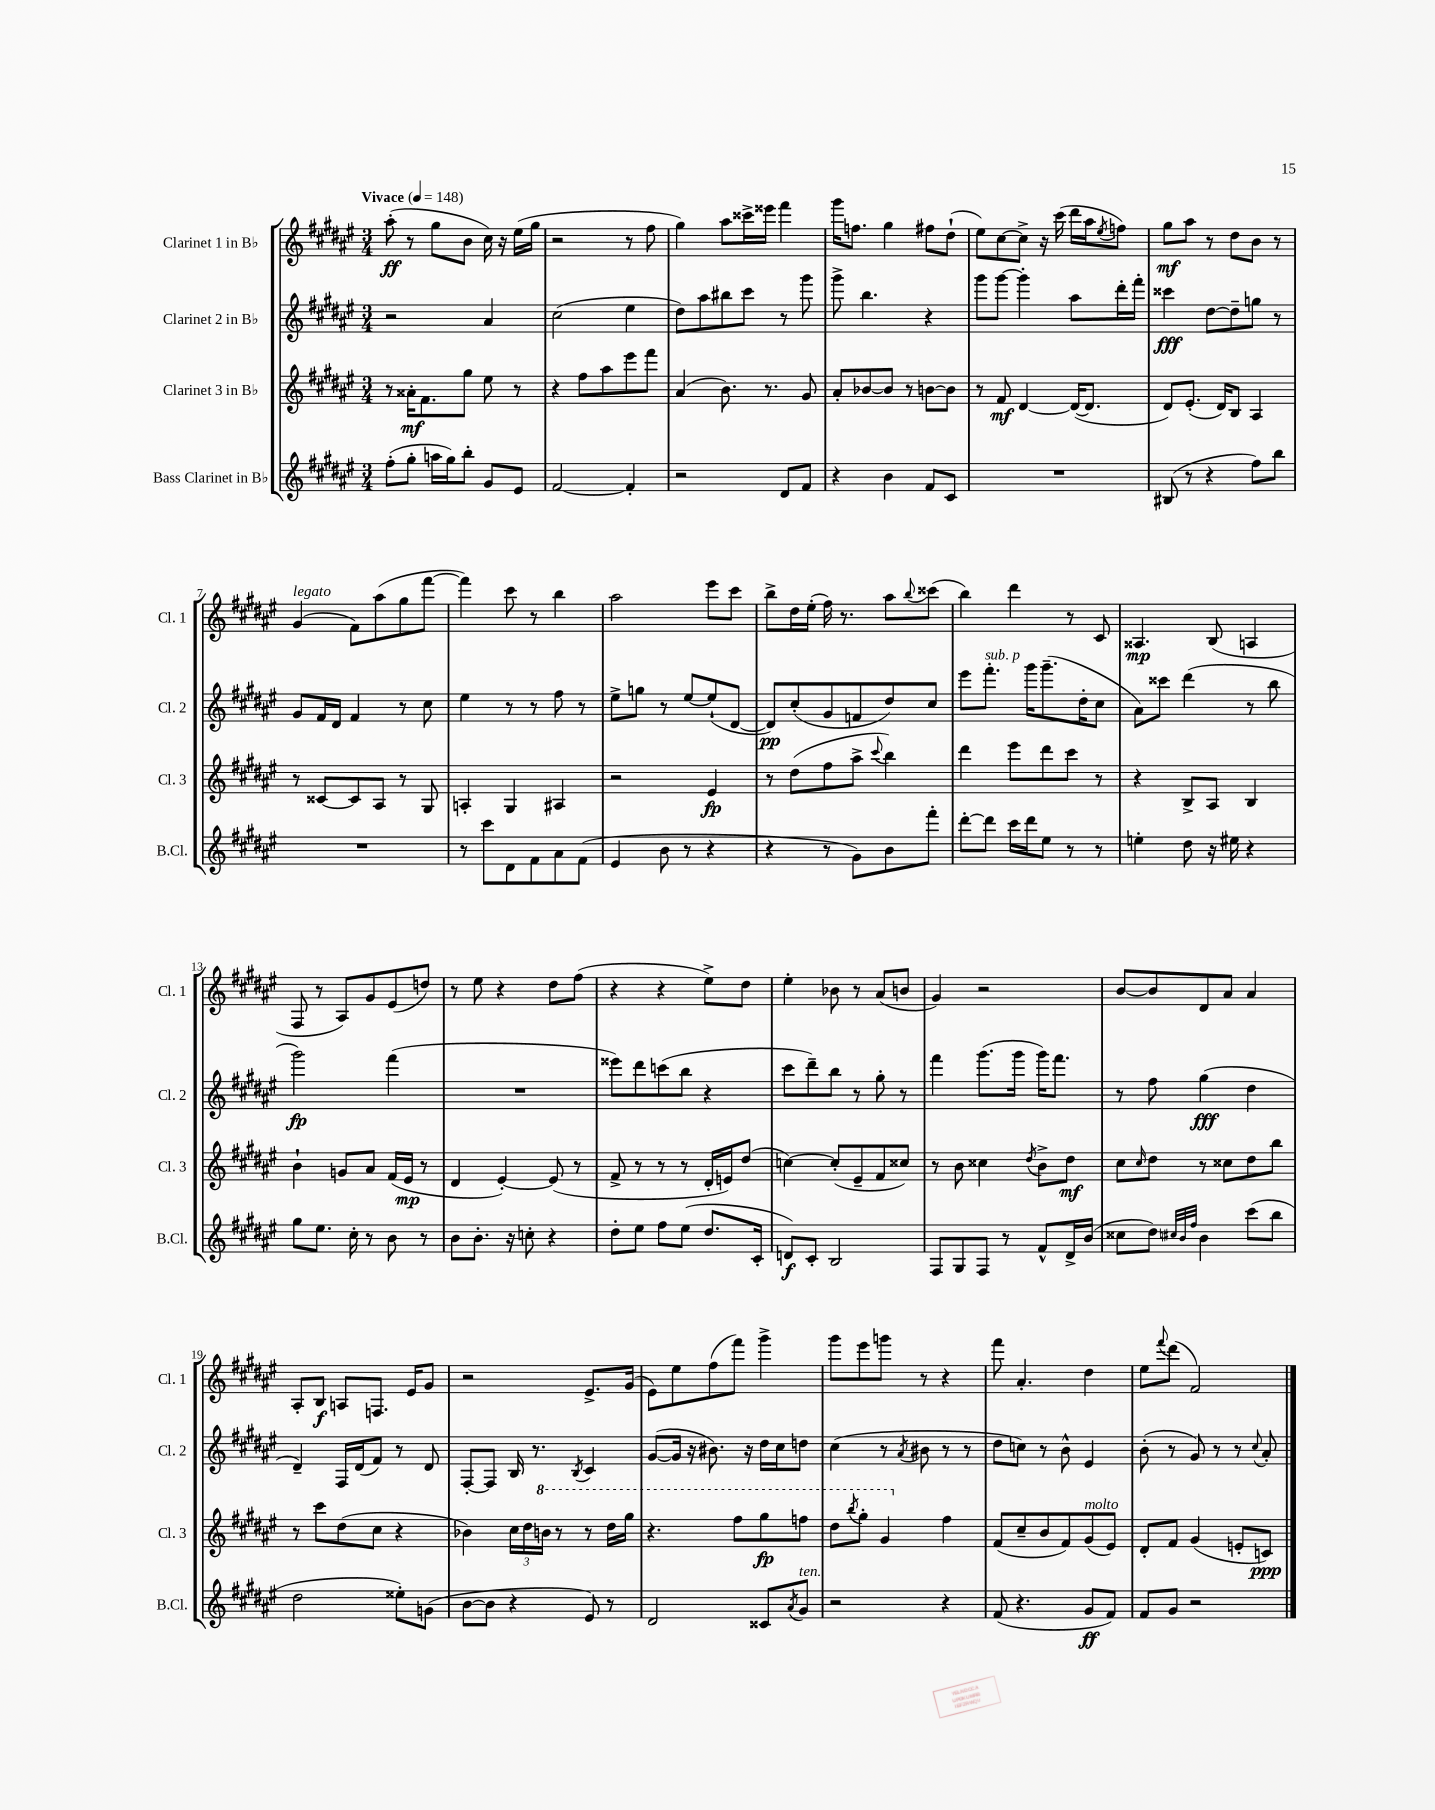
<<
\new StaffGroup <<
\new Staff = "s0" \with { instrumentName = "Clarinet 1 in Bb" shortInstrumentName = "Cl. 1" } {
    \clef treble \key fis \major \numericTimeSignature \time 3/4 \tempo "Vivace" 4 = 148
    ais''8-.\ff( r8 gis''8 b'8 cis''16) r16 eis''16( gis''16 |
    r2 r8 fis''8 |
    gis''4) ais''8 cisis'''16-> eisis'''16 fis'''4 |
    gis'''16 f''8. gis''4 fis''8 dis''8-!( |
    eis''8) cis''8~ cis''8-> r16 cis'''16( dis'''16 ais''16 \acciaccatura { eis''8 } f''8) |
    gis''8\mf ais''8 r8 dis''8 b'8 r8 |
    gis'4^\markup { \italic "legato" }( fis'8) ais''8( gis''8 fis'''8~ |
    fis'''4) cis'''8 r8 b''4 |
    ais''2 eis'''8 cis'''8 |
    b''8-> dis''16 eis''16-.( fis''16) r8. ais''8 \appoggiatura { b''8 } cisis'''8( |
    b''4) dis'''4 r8 cis'8 |
    aisis4.\mp b8( a4 |
    fis8 r8 ais8) gis'8 eis'8( d''8) |
    r8 eis''8 r4 dis''8 fis''8( |
    r4 r4 eis''8->) dis''8 |
    eis''4-. bes'8 r8 ais'8( b'8 |
    gis'4) r2 |
    b'8~ b'8 dis'8 ais'8 ais'4 |
    ais8-. b8\f a8 f8. eis'16 gis'8 |
    r2 eis'8.-> gis'16( |
    eis'8) eis''8 fis''8( fis'''8) gis'''4-> |
    gis'''8 eis'''8 g'''8 r8 r4 |
    fis'''8 ais'4.-. dis''4 |
    eis''8 \appoggiatura { fis'''8 } dis'''8( fis'2) \bar "|." |
}
\new Staff = "s1" \with { instrumentName = "Clarinet 2 in Bb" shortInstrumentName = "Cl. 2" } {
    \clef treble \key fis \major \numericTimeSignature \time 3/4
    r2 ais'4 |
    cis''2( eis''4 |
    dis''8) ais''8 bis''8 cis'''8 r8 gis'''8 |
    gis'''8-> b''4. r4 |
    gis'''8 gis'''8~ gis'''4-. ais''8 dis'''16-. fis'''16-. |
    cisis'''4\fff dis''8~ dis''8-- g''8 r8 |
    gis'8 fis'16 dis'16 fis'4 r8 cis''8 |
    eis''4 r8 r8 fis''8 r8 |
    eis''8-> g''8 r8 eis''8~ eis''8-!( dis'8~ |
    dis'8\pp) cis''8-.( gis'8 f'8 dis''8) cis''8 |
    eis'''8 fis'''8.-.^\markup { \italic "sub. p" } gis'''16 gis'''8.--( dis''16-. cis''8 |
    ais'8) cisis'''8 dis'''4( r8 b''8 |
    gis'''2\fp) fis'''4( |
    R2. |
    eisis'''8) dis'''8 c'''8( b''8 r4 |
    cis'''8 dis'''8--) b''8 r8 gis''8-. r8 |
    fis'''4 gis'''8.( gis'''16 gis'''16) fis'''8. |
    r8 fis''8 gis''4\fff( dis''4 |
    dis'4--) fis16 dis'16( fis'8) r8 dis'8 |
    fis8~-. fis8 b16 r8. \acciaccatura { b8 } cis'4 |
    gis'8~( gis'16 r16 bis'8.) r16 dis''16 cis''16 d''8 |
    cis''4( r8 \acciaccatura { ais'8 } bis'8 r8 r8 |
    dis''8 c''8) r8 b'8-^ eis'4 |
    b'8-.( r8 gis'8) r8 r8 \appoggiatura { cis''8 } ais'8-. \bar "|." |
}
\new Staff = "s2" \with { instrumentName = "Clarinet 3 in Bb" shortInstrumentName = "Cl. 3" } {
    \clef treble \key fis \major \numericTimeSignature \time 3/4
    r8 aisis'16-.\mf fis'8. gis''8 eis''8 r8 |
    r4 fis''8 ais''8 eis'''8 fis'''8 |
    ais'4( b'8.) r8. gis'8 |
    ais'8-. bes'8~ bes'8 r8 b'8~ b'8 |
    r8 fis'8\mf dis'4~ dis'16~( dis'8. |
    dis'8) eis'8.-.( dis'16) b8 ais4 |
    r8 cisis'8~ cisis'8 ais8 r8 gis8 |
    a4-. gis4 ais4 |
    r2 eis'4\fp |
    r8 dis''8( fis''8 ais''8-> \appoggiatura { cis'''8 } b''4) |
    dis'''4 eis'''8 dis'''8 cis'''8 r8 |
    r4 b8-> ais8 b4 |
    b'4-! g'8 ais'8 fis'16( eis'16\mp r8 |
    dis'4 eis'4~-.) eis'8( r8 |
    fis'8-> r8 r8 r8 dis'16-. e'16) dis''8( |
    c''4~) c''8-.( eis'8-- fis'8 cisis''8) |
    r8 b'8 cisis''4 \acciaccatura { dis''8 } b'8-> dis''8\mf |
    cis''8 \grace { cis''16 } dis''8 r8 cisis''8 dis''8 b''8 |
    r8 cis'''8 dis''8( cis''8 r4 |
    bes'4) \tuplet 3/2 { cis''16 dis''16 \ottava #1 b''!16 } r8 r8 dis'''16 gis'''16 |
    r4. fis'''8 gis'''8\fp f'''8 |
    dis'''8 \acciaccatura { b'''8 } gis'''8-. gis''4 \ottava #0 fis''4 |
    fis'8( cis''8-- b'8 fis'8) gis'8^\markup { \italic "molto" }( eis'8) |
    dis'8-. fis'8 gis'4( e'8-. c'8\ppp) \bar "|." |
}
\new Staff = "s3" \with { instrumentName = "Bass Clarinet in Bb" shortInstrumentName = "B.Cl." } {
    \clef treble \key fis \major \numericTimeSignature \time 3/4
    fis''8-.( gis''8-. a''16 gis''16) b''8-. gis'8 eis'8 |
    fis'2~ fis'4-. |
    r2 dis'8 fis'8 |
    r4 b'4 fis'8 cis'8 |
    R2. |
    bis8( r8 r4 fis''8) b''8 |
    R2. |
    r8 cis'''8 dis'8 fis'8 ais'8 fis'8( |
    eis'4 b'8 r8 r4 |
    r4 r8 gis'8) b'8 fis'''8-. |
    dis'''8~-. dis'''8 cis'''16 dis'''16 eis''8 r8 r8 |
    e''4-. dis''8 r16 eis''16 r4 |
    gis''8 eis''8. cis''16-. r8 b'8 r8 |
    b'8 b'8.-. r16 c''8-. r4 |
    dis''8-. eis''8 fis''8 eis''8( dis''8. cis'16-. |
    d'8\f) cis'8-. b2 |
    fis8 gis8 fis8 r8 fis'8-^ dis'16-> b'16( |
    cisis''8 dis''8) \grace { cis''32 b'32 fis''32 } b'4 cis'''8( b''8 |
    dis''2 eisis''8-.) g'8( |
    b'8~ b'8 r4 eis'8) r8 |
    dis'2 cisis'8 \acciaccatura { ais'8 } gis'8^\markup { \italic "ten." } |
    r2 r4 |
    fis'8( r4. gis'8\ff fis'8) |
    fis'8 gis'8 r2 \bar "|." |
}
>>
>>
